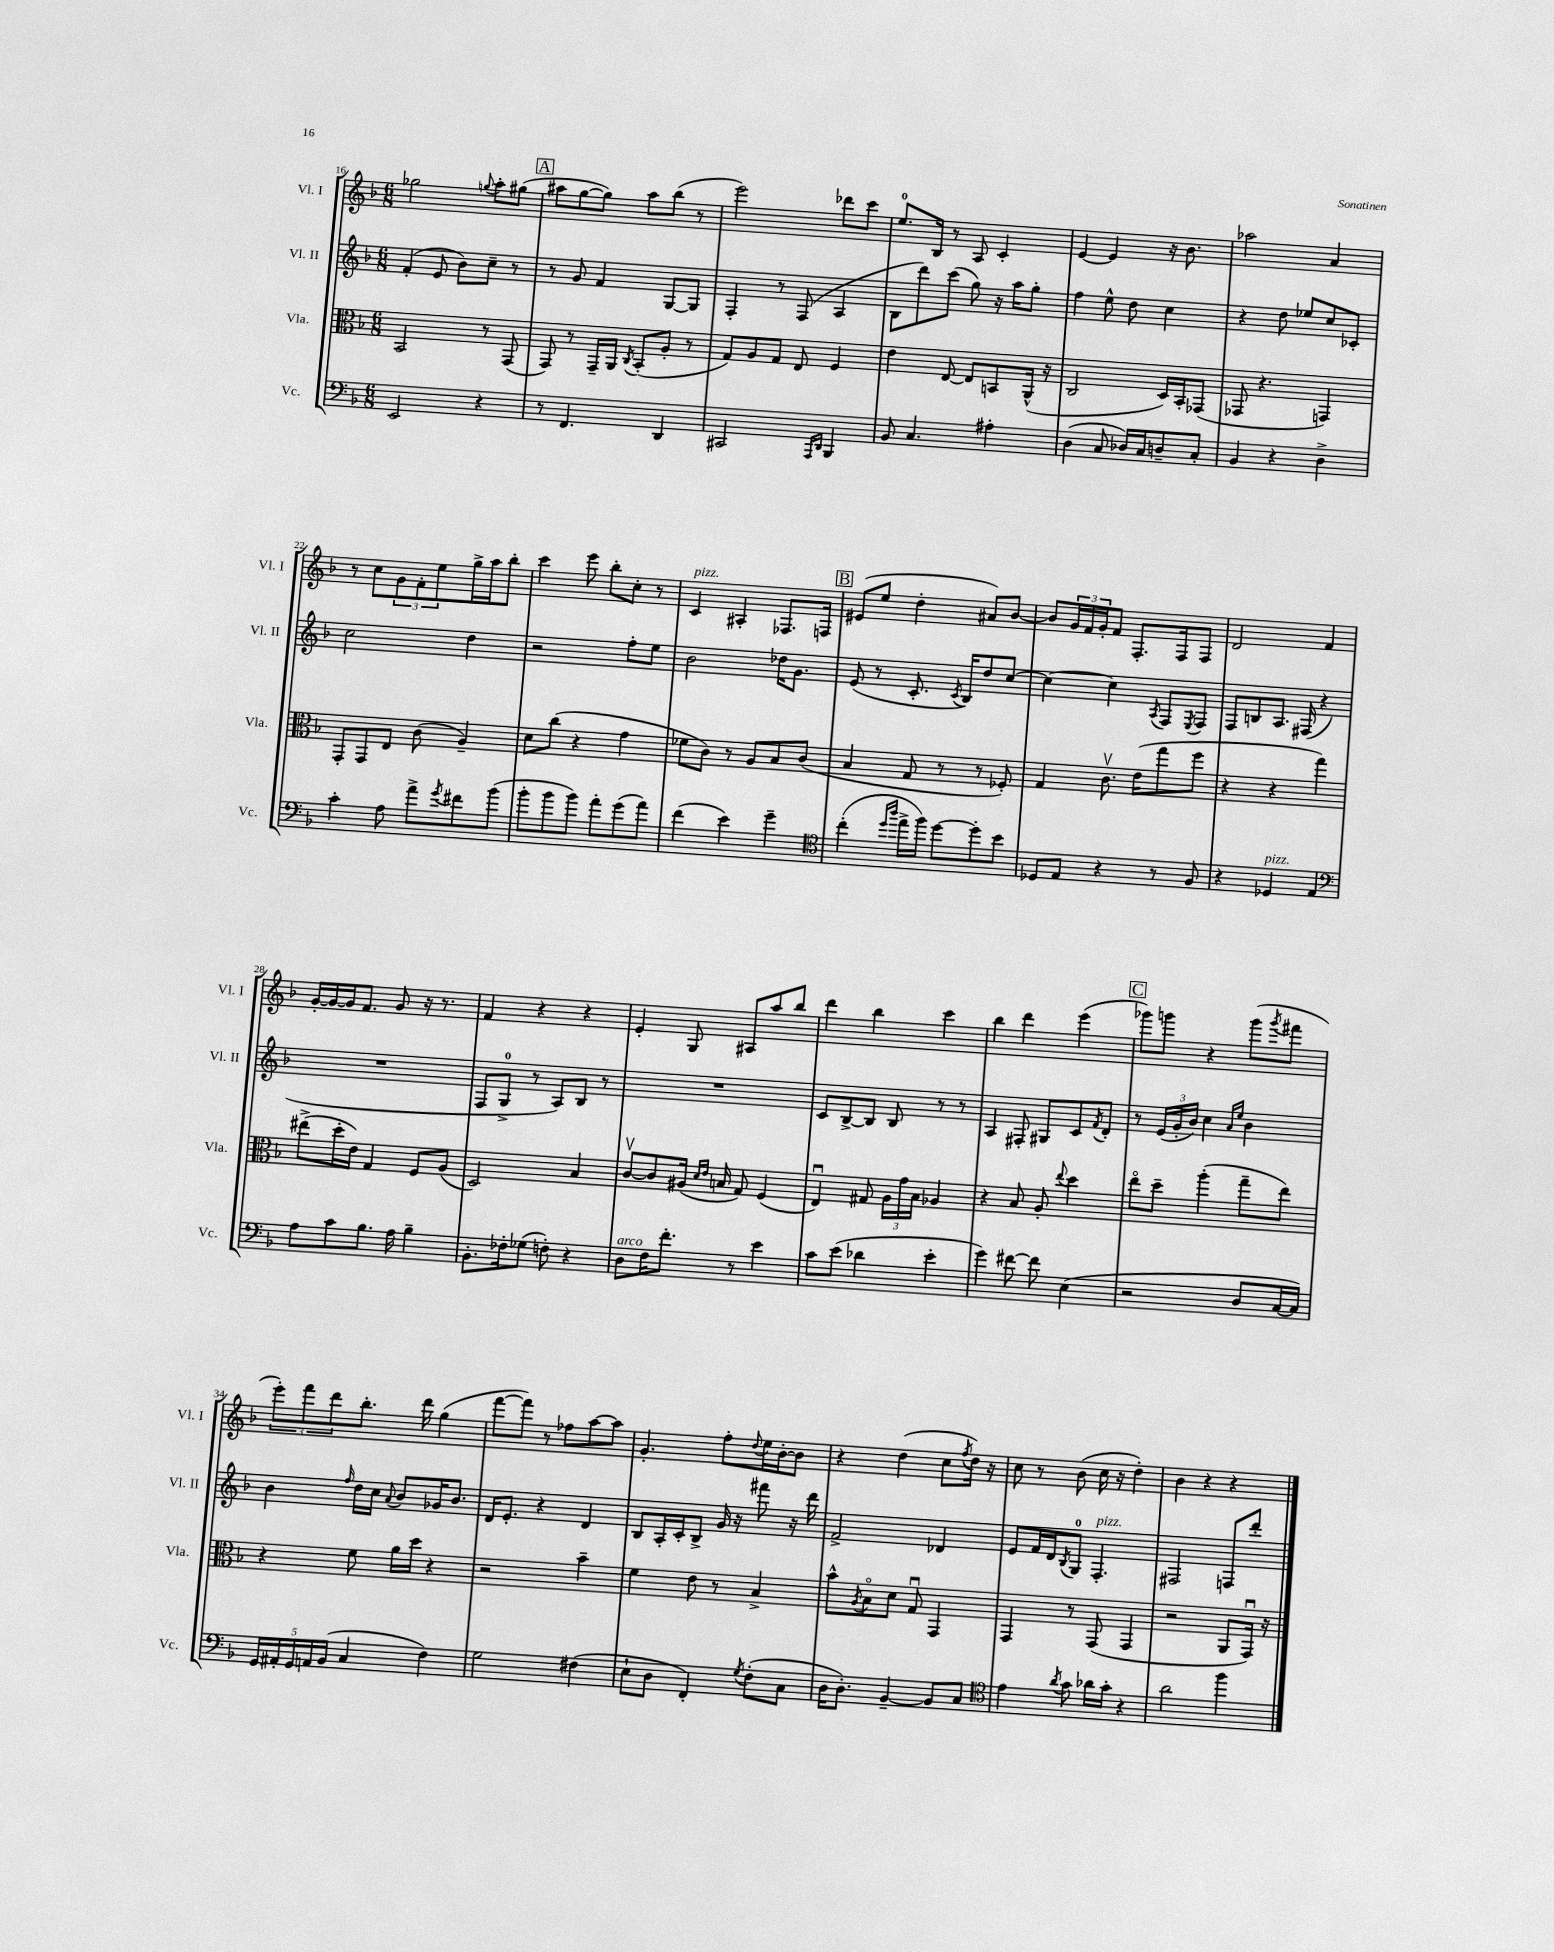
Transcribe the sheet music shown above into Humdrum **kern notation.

**kern	**kern	**kern	**kern
*part4	*part3	*part2	*part1
*staff4	*staff3	*staff2	*staff1
*I"Vc.	*I"Vla.	*I"Vl. II	*I"Vl. I
*I'Vc.	*I'Vla.	*I'Vl. II	*I'Vl. I
*clefF4	*clefC3	*clefG2	*clefG2
*k[b-]	*k[b-]	*k[b-]	*k[b-]
*M6/8	*M6/8	*M6/8	*M6/8
=16	=16	=16	=16
2EE/	2BB-/	(4f'/	2gg-X\
.	.	8e/	.
.	.	8b-\L)	.
.	.	.	8qqggn/
4r	8r	8cc~\J	8aa'\L
.	(8GG/	8r	(8gg#X\J
!!LO:REH:place=s1:t=A
=17	=17	=17	=17
8r	8GG/)	8r	8aa#X\L
4.FF/	8r	8g/	[8gg\
.	16GG~/LL	4f/	8gg\J])
.	16AA/JJ	.	.
.	8qC/	.	.
.	(8BB-'/L	.	8aa#\L
4DD/	8A'/J	[8G/L	(8bb-\J
.	8r	8G/J]	8r
=18	=18	=18	=18
2CC#X/	8G/L)	4F'/	2eee\)
.	8A/	.	.
.	8G/J	8r	.
.	8E/	(8F/	.
16qqAAA/LL	.	.	.
16qqDD/JJ	.	.	.
4BBB-/	4F/	4A/	8ddd-X\L
.	.	.	8ccc\J
=19	=19	=19	=19
8BB-/	4e\	8B-\L	8.ee/L
4.C/	.	8ddd\)	.
.	.	.	16B-/Jk
.	[8E/	(8ccc\J	8r
.	8E/L]	8gg\)	8A/
4A#X'\	8BBn/	16r	4c'/
.	.	16aa\KL	.
.	(16AA^^/Jk	8gg'\J	.
.	16r	.	.
=20	=20	=20	=20
(4D\	2C/	4ff\	[4e/
8C/	.	8ee^^\	4e/]
16D-X/LL)	.	8dd\	.
16C/J	.	.	.
8Dn~/	16D/LL)	4cc\	16r
.	16BB-'/J	.	8.b-\
8C'/J	(8GG-X/J	.	.
=21	=21	=21	=21
4BB-/	8GG-X/	4r	2aa-X\
.	4.r	.	.
4r	.	8dd\	.
.	.	8ee-X/L	.
4D^\	4GGn/)	8cc/	4a/
.	.	8c-X'/J	.
!!LO:LB:g=z
=22	=22	=22	=22
4c'\	8GG'/L	2cc\	8r
.	8GG/	.	8cc\L
8A\	8E/J	.	12g\
.	.	.	12f'\
8a^\L	(8c\	.	.
.	.	.	12ee\
8qg/	.	.	.
8f#X\	4A~/)	4dd\	16gg^\L
.	.	.	16aa\J
(8b-\J	.	.	8bb-'\J
=23	=23	=23	=23
8b-'\L	8d\L	2r	4ccc\
8b-\	(8cc\J	.	.
8b-\J)	4r	.	8eee\
8a'\L	.	.	8bb-'\L
(8g\	4g\	8ff'\L	8cc'\J
8a\J)	.	8ee\J	8r
=24	=24	=24	=24
!	!	!	!LO:TX:a:i:t=pizz.
(4f\	8f-X\L	2b-\	4c/
.	8c\J)	.	.
4e\)	8r	.	4A#X'/
.	8A/L	.	.
4g~\	8B-/	16dd-X\KL	8.F-X/L
.	.	8.g\J	.
.	(8c/J	.	.
.	.	.	16Fn/Jk
!!LO:REH:place=s1:t=B
=25	=25	=25	=25
*clefC4	*	*	*
(4cc'\	4B-/	(8e/	(8e#X/L
.	.	8r	8ee/J
16qqdd/LL	.	.	.
16qqaa/JJ	.	.	.
16ee^\LL	8G/	8.c'/	4dd'\
16ff\JJ)	.	.	.
[8dd\L	8r	.	.
.	.	8qc/	.
.	.	16B-/KL)	.
8dd'\]	8r	8dd/	8a#X/L)
8b-\J	8F-X'/)	[8cc/J	[8b-/J
=26	=26	=26	=26
8D-X/L	4G/	4cc\_	8b-/L]
8E/J	.	.	24g/L
.	.	.	24f/
.	.	.	24g'/J
4r	8.cv\	4cc\]	8f/J
.	.	.	8.F'/L
.	(16e\KL	.	.
.	.	8qA/	.
8r	8gg\	8F/L	.
.	.	.	16F/k
.	.	8qE/	.
8F/	8ff\J	8F/J	8F/J
=27	=27	=27	=27
4r	4r	8F/L	2d/
.	.	8Bn/	.
!LO:TX:a:i:t=pizz.	!	!	!
4D-X/	4r	8.A/J	.
.	.	(16F#X/	.
4E/	4gg\)	4r	4f/
!!LO:LB:g=z
=28	=28	=28	=28
*clefF4	*	*	*
8A\L	(8ee#X^\L	2.r	[16g'/LL
.	.	.	16g/_
8c\	16dd'\L	.	16g/J]
.	16e\JJ)	.	8.f/J
8.B-\J	4G/	.	.
.	.	.	8g/
16A\	.	.	.
4B-~\	8F/L	.	16r
.	.	.	8.r
.	(8A/J	.	.
=29	=29	=29	=29
8.BB-'\L	2D/)	8F/L	4f/
.	.	8G^/J	.
16F-X'\k	.	.	.
(8G-X\J	.	8r	4r
8Fn'\)	.	8A/L)	.
4r	4B-/	8B-/J	4r
.	.	8r	.
=30	=30	=30	=30
!LO:TX:a:i:t=arco	!	!	!
8D\L	[8cv/L	2.r	4e'/
16F\K	8c/]	.	.
8.f'\J	.	.	.
.	(16A#X/Jk	.	8G/
.	16qqd/LL	.	.
.	16qqe/JJ	.	.
.	16Bn/	.	.
8r	8G/)	.	8A#X/L
4e\	(4F/	.	8aa/
.	.	.	8bb-/J
=31	=31	=31	=31
8c\L	4Eu/)	8c/L	4ddd\
(8e\J	.	[8B-^/	.
4d-X\	8G#X/	8B-/J]	4bb-\
.	24A\LL	8B-/	.
.	24g\	.	.
.	24B-\JJ	.	.
4e'\	4A-X/	8r	4ccc\
.	.	8r	.
=32	=32	=32	=32
4g\)	4r	4A/	4bb-\
[8f#X\	8B-/	8F#X'/	4ddd\
8f#\]	8A'/	8G#X/L	.
.	8qqee/	.	.
(4E\	4dd\	8c/	(4eee\
.	.	8qf/	.
.	.	8d'/J	.
!!LO:REH:place=s1:t=C
=33	=33	=33	=33
2r	8ee\L	8r	8ggg-X\L)
.	8dd~\J	(24e/LL	8gggn\J
.	.	24g'/	.
.	.	24b-/JJ)	.
.	(4aa'\	4cc\	4r
.	.	16qqa/LL	.
.	.	16qqee/JJ	.
8D/L	8gg~\L	4b-\	(8ggg\L
.	.	.	8qggg/
[16C/L	8ee\J)	.	8fff#X\J
16C/JJ])	.	.	.
!!LO:LB:g=z
=34	=34	=34	=34
20GG/LL	4r	4b-\	12eee'\L)
20AA#X'/	.	.	.
.	.	.	12fff\
20GG/	.	.	.
20AAn/	.	.	.
.	.	.	12ddd\
(20BB-/JJ	.	.	.
.	.	16qqff/	.
4C/	8f\	16dd\LL	8.bb-'\J
.	.	16cc\JJ	.
.	.	8qqa/	.
.	16a\LL	8b-/L	.
.	16dd\JJ	.	16ddd\
4F\)	4r	16g-X/K	(4gg\
.	.	8.b-/J	.
=35	=35	=35	=35
2G\	2r	16d/KL	[8fff\L
.	.	8.e'/J	.
.	.	.	8fff\J])
.	.	4r	8r
.	.	.	8ff-X\L
(4F#X\	4b-~\	4d/	[8aa\
.	.	.	8aa\J]
=36	=36	=36	=36
8E`\L	4f\	8B-/L	4.g'/
8D\J	.	16A'/L	.
.	.	16c'/J	.
4FF'/)	8e\	8B-^/J	.
.	8r	16g/	8ff'\L
.	.	16r	.
8qG/	.	.	8qqdd/
(8F'\L	4B-^/	8fff#X\	16ee\L
.	.	.	[16b-'\J
8C\J	.	16r	8b-\J]
.	.	16ddd\	.
=37	=37	=37	=37
16D\KL	8b-^^\L	2f^/	4r
8.D'\J)	.	.	.
.	8qA/	.	.
.	8B-\	.	.
[4BB-~/	8d\J	.	(4dd\
.	8Gu/	.	.
8BB-/L]	4GG/	4d-X/	8cc\L
.	.	.	8qff/
8C/J	.	.	16dd\Jk)
.	.	.	16r
=38	=38	=38	=38
*clefC4	*	*	*
4e\	4GG/	8e/L	8cc\
.	.	16f/L	8r
.	.	16d/J	.
8qa/	.	8qB-/	.
8g\	8r	8G/J	(8b-\
!	!	!LO:TX:a:i:t=pizz.	!
16a-X\LL	(8GG/	4.F'/	16cc\
16g'\JJ	.	.	16r
4r	4GG/	.	4dd'\)
=39	=39	=39	=39
2a\	2r	2F#X/	4b-\
.	.	.	4r
4ff\	8AA/L	8Fn/L	4r
.	16GGu/Jk)	8ddd'/J	.
.	16r	.	.
==	==	==	==
*-	*-	*-	*-
